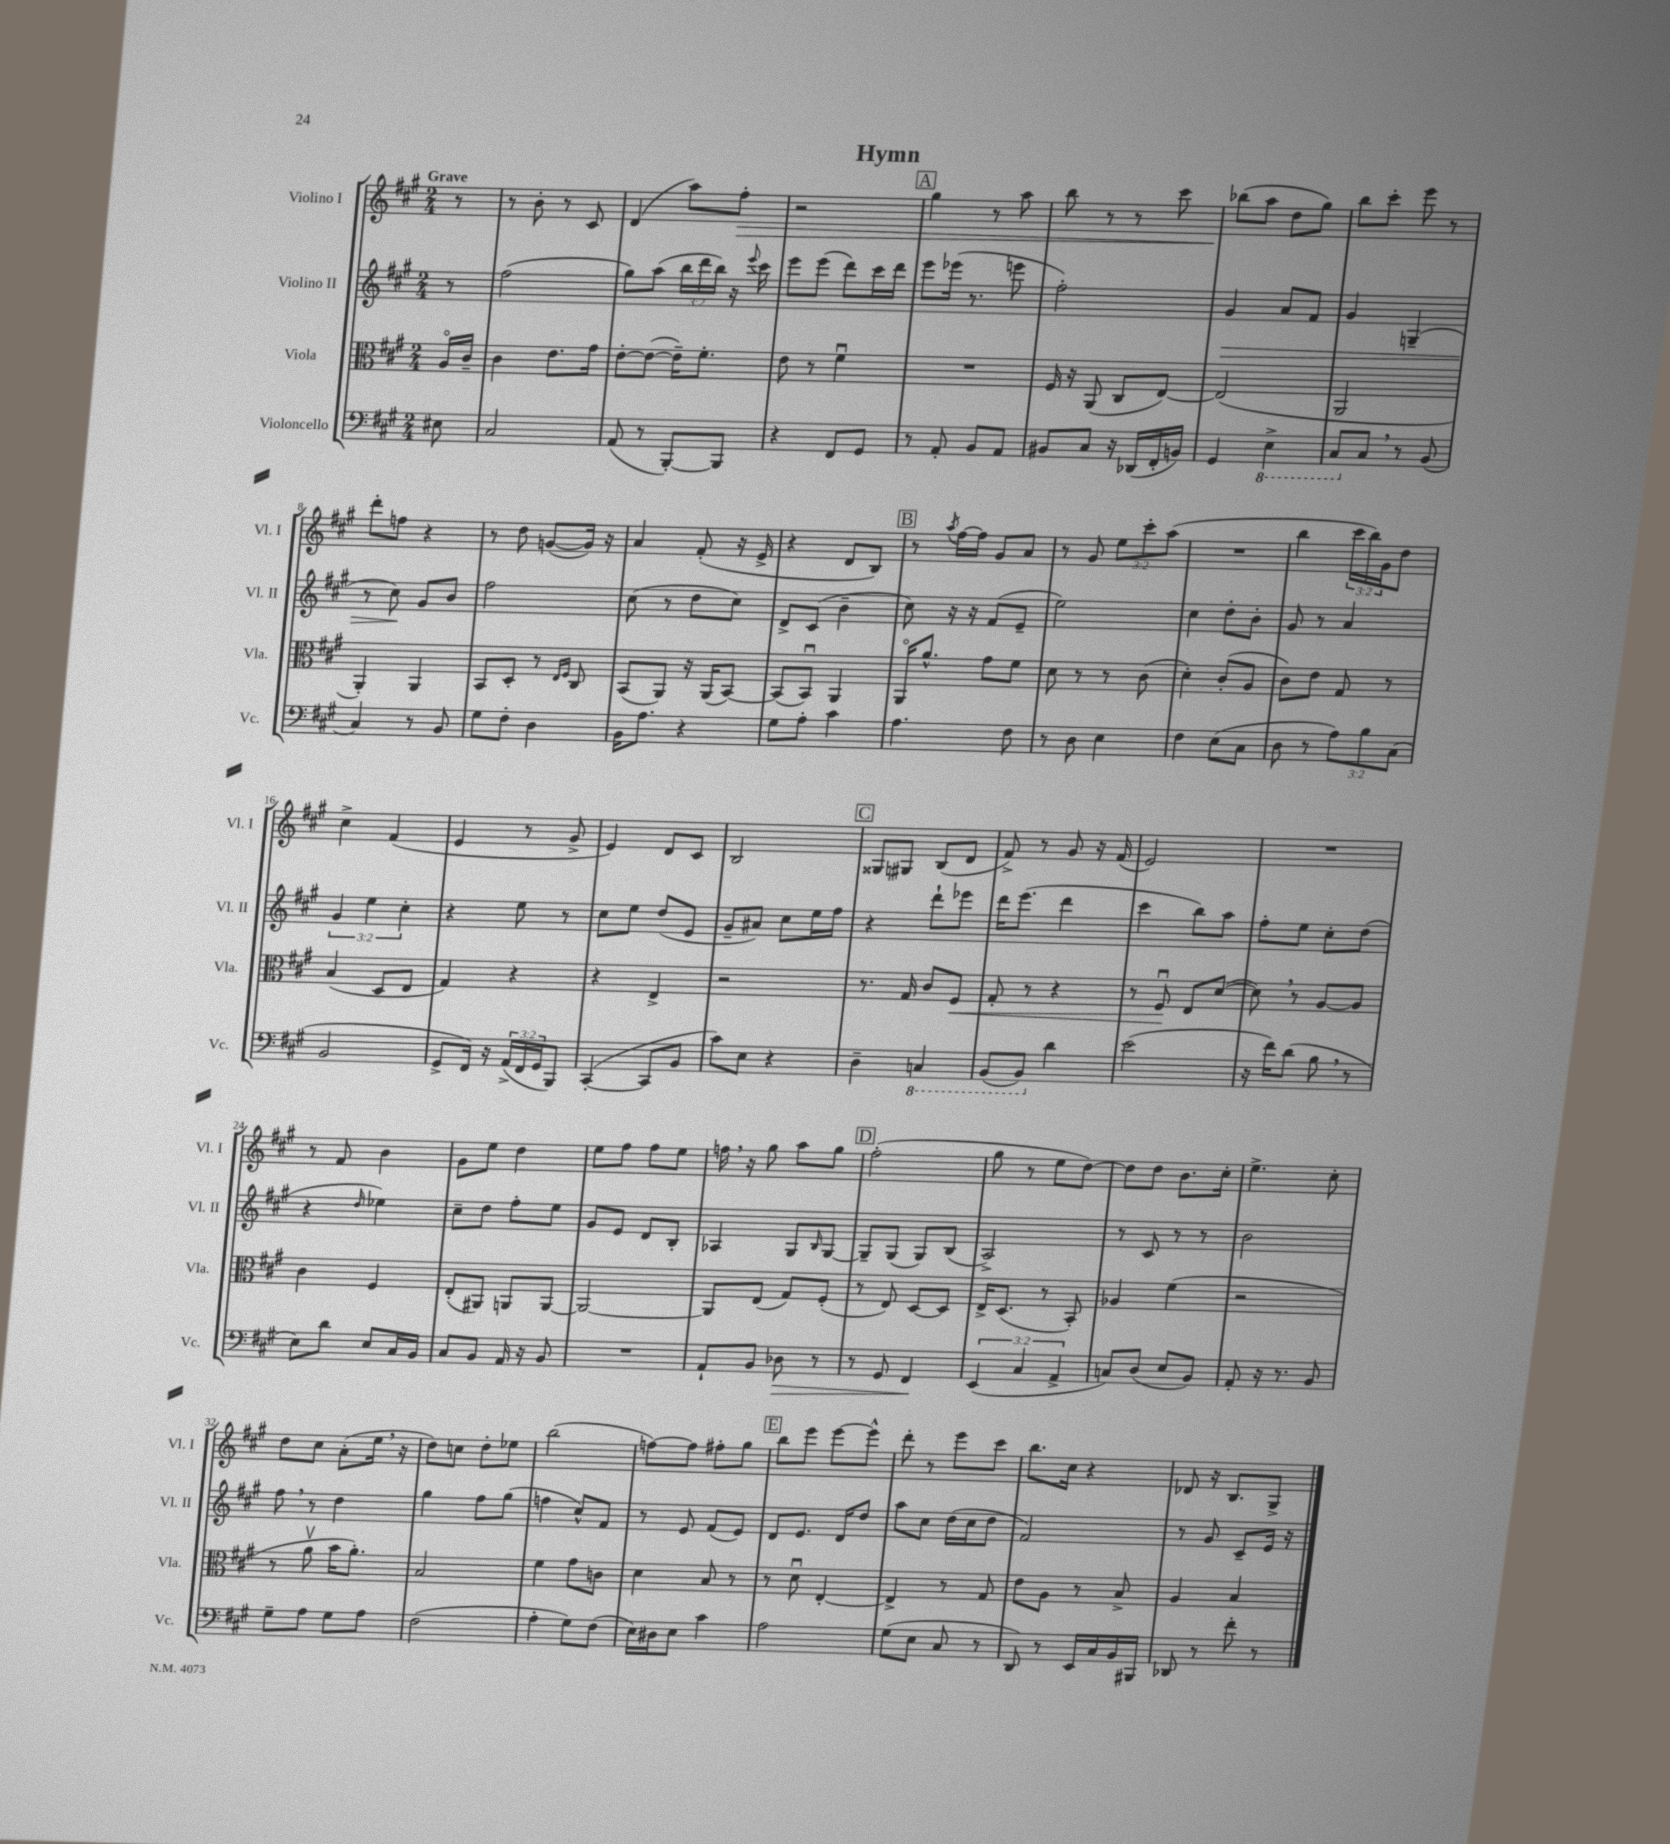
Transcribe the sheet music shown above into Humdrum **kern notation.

**kern	**dynam	**kern	**dynam	**kern	**dynam	**kern	**dynam
*part4	*part4	*part3	*part3	*part2	*part2	*part1	*part1
*staff4	*staff4	*staff3	*staff3	*staff2	*staff2	*staff1	*staff1
*I"Violoncello	*	*I"Viola	*	*I"Violino II	*	*I"Violino I	*
*I'Vc.	*	*I'Vla.	*	*I'Vl. II	*	*I'Vl. I	*
*clefF4	*	*clefC3	*	*clefG2	*	*clefG2	*
*k[f#c#g#]	*	*k[f#c#g#]	*	*k[f#c#g#]	*	*k[f#c#g#]	*
*M2/4	*	*M2/4	*	*M2/4	*	*M2/4	*
=	=	=	=	=	=	=	=
!	!	!	!	!	!	!LO:TX:a:B:t=Grave	!
8E#X\	.	16A/LL	.	8r	.	8r	.
.	.	16c#~/JJ	.	.	.	.	.
=1	=1	=1	=1	=1	=1	=1	=1
2C#/	.	4c#\	.	(2ff#\	.	8r	.
.	.	.	.	.	.	8b'\	.
.	.	8.e\L	.	.	.	8r	.
.	.	.	.	.	.	8c#/	.
.	.	16g#\Jk	.	.	.	.	.
=2	=2	=2	=2	=2	=2	=2	=2
(8AA/	.	[8e'\L	.	8gg#\L)	.	(4d/	.
8r	.	(8e\J_	.	(8aa\J	.	.	.
[8BBB'/L)	.	16e~\KL])	.	24bb\LL	.	8aa\L)	.
.	.	.	.	24ddd\	.	.	.
.	.	8.f#'\J	.	.	.	.	.
.	.	.	.	24bb\JJ)	.	.	.
!	!	!	!	!	!	!	!LO:HP:b
8BBB/J]	.	.	.	16r	.	8ff#'\J	>
.	.	.	.	8qqeee/	.	.	.
.	.	.	.	16ccc#\	.	.	.
=3	=3	=3	=3	=3	=3	=3	=3
4r	.	8e\	.	8eee\L	.	2r	.
.	.	8r	.	(8eee\J	.	.	.
8FF#/L	.	4f#u\	.	8ddd\L)	.	.	.
8GG#/J	.	.	.	16ccc#\L	.	.	.
.	.	.	.	16ddd\JJ	.	.	.
!!LO:REH:place=s1:t=A
=4	=4	=4	=4	=4	=4	=4	=4
8r	.	2r	.	8eee\L	.	4gg#\	.
8AA'/	.	.	.	(16eee-X\Jk	.	.	.
.	.	.	.	8.r	.	.	.
8BB/L	.	.	.	.	.	8r	.
8AA/J	.	.	.	8eeen\	.	8aa\	.
=5	=5	=5	=5	=5	=5	=5	=5
8BB#X/L	.	16F#/	.	2ff#'\)	.	8bb\	.
.	.	16r	.	.	.	.	.
8C#/J	.	(8AA/	.	.	.	8r	.
16r	.	8C#/L	.	.	.	8r	.
(16DD-X/LL	.	.	.	.	.	.	.
16FF#'/	.	[8E/J)	.	.	.	8ccc#\	.
16BBn/JJ)	.	.	.	.	.	.	.
=6	=6	=6	=6	=6	=6	=6	=6
!	!	!	!	!	!LO:HP:b	!	!
4GG#/	.	(2E/]	.	4g#/	>	(8bb-X\L	.
.	.	.	.	.	.	8aa\J	]
*8ba	*	*	*	*	*	*	*
4EE^\	.	.	.	8a/L	.	8dd\L	.
.	.	.	.	8f#/J	.	8gg#\J)	.
=7	=7	=7	=7	=7	=7	=7	=7
8CC#/L	.	2AA/	.	4g#/	.	8bb\L	.
*X8ba	*	*	*	*	*	*	*
8C#,/J	.	.	.	.	.	8ccc#'\J	.
8r	.	.	.	(4Gn~/	.	8eee\	.
(8BB/	.	.	.	.	.	8r	.
!!LO:LB:g=z
=8	=8	=8	=8	=8	=8	=8	=8
4C#/)	.	4AA'/)	.	8r	.	8ddd'\L	.
.	.	.	.	8cc#\)	.	8ffn\J	.
8r	.	4AA/	.	8g#/L	]	4r	.
8BB/	.	.	.	8b/J	.	.	.
=9	=9	=9	=9	=9	=9	=9	=9
8G#\L	.	8BB/L	.	2ff#\	.	8r	.
8F#'\J	.	8D'/J	.	.	.	8dd\	.
4D\	.	8r	.	.	.	([8gn/L	.
.	.	16qqE/LL	.	.	.	.	.
.	.	16qqF#/JJ	.	.	.	.	.
.	.	8C#/	.	.	.	16g/Jk])	.
.	.	.	.	.	.	16r	.
=10	=10	=10	=10	=10	=10	=10	=10
16BB\KL	.	(8BB/L	.	(8cc#\	.	4a/	.
8.A\J	.	.	.	.	.	.	.
.	.	8AA/J)	.	8r	.	.	.
4r	.	16r	.	8dd\L	.	(8f#'/	.
.	.	(16AA/KL	.	.	.	.	.
.	.	[8BB/J)	.	8cc#\J)	.	16r	.
.	.	.	.	.	.	16e^/	.
=11	=11	=11	=11	=11	=11	=11	=11
8G#\L	.	(8BB/L]	.	8d^/L	.	4r	.
8A'\J	.	8BBu/J)	.	(8c#/J	.	.	.
4c#\	.	4AA/	.	4b~\	.	8d/L	.
.	.	.	.	.	.	8B/J)	.
!!LO:REH:place=s1:t=B
=12	=12	=12	=12	=12	=12	=12	=12
4.A\	.	16AA/KL	.	8cc#\)	.	8r	.
.	.	8.a^^/J	.	.	.	.	.
.	.	.	.	.	.	8qaa/	.
.	.	.	.	16r	.	[16ff#\LL	.
.	.	.	.	16r	.	16ff#\JJ]	.
.	.	8g#\L	.	(8f#/L	.	8g#/L	.
8F#\	.	8f#\J	.	8e~/J	.	8a/J	.
=13	=13	=13	=13	=13	=13	=13	=13
8r	.	8d\	.	2ee\)	.	8r	.
8D\	.	8r	.	.	.	8g#/	.
4E\	.	8r	.	.	.	12ee\L	.
.	.	.	.	.	.	12ccc#'\	.
.	.	(8c#\	.	.	.	.	.
.	.	.	.	.	.	(12aa\J	.
=14	=14	=14	=14	=14	=14	=14	=14
4F#\	.	4d'\)	.	4cc#\	.	2r	.
(8E\L	.	(8c#'/L	.	8dd'\L	.	.	.
8C#\J	.	8A/J	.	8b'\J	.	.	.
=15	=15	=15	=15	=15	=15	=15	=15
8D\	.	8c#\L)	.	8g#/	.	4bb\	.
8r	.	8e\J	.	8r	.	.	.
12A\L)	.	8G#/	.	4a/	.	24ccc#\LL	.
.	.	.	.	.	.	24bb\)	.
12B\	.	.	.	.	.	24g#\J	.
.	.	8r	.	.	.	8dd\J	.
(12C#\J	.	.	.	.	.	.	.
!!LO:LB:g=z
=16	=16	=16	=16	=16	=16	=16	=16
2BB/	.	(4B/	.	6g#/	.	4cc#^\	.
.	.	.	.	6ee\	.	.	.
.	.	8D/L	.	.	.	(4f#/	.
.	.	.	.	6cc#'\	.	.	.
.	.	8E/J	.	.	.	.	.
=17	=17	=17	=17	=17	=17	=17	=17
8GG#^/L	.	4G#/)	.	4r	.	4e/	.
16FF#/Jk)	.	.	.	.	.	.	.
16r	.	.	.	.	.	.	.
(24AA^/LL	.	4r	.	8ee\	.	8r	.
24FF#/	.	.	.	.	.	.	.
24GG#/J	.	.	.	.	.	.	.
8BBB/J)	.	.	.	8r	.	8g#^/	.
=18	=18	=18	=18	=18	=18	=18	=18
([4CC#'/	.	4r	.	8cc#\L	.	4e/)	.
.	.	.	.	8ee\J	.	.	.
8CC#/L]	.	4E^/	.	(8dd/L	.	8d/L	.
8BB/J	.	.	.	8e/J	.	8c#/J	.
=19	=19	=19	=19	=19	=19	=19	=19
8c#\L)	.	2r	.	8g#~/L	.	2B/	.
8E\J	.	.	.	8a#X/J)	.	.	.
4r	.	.	.	8cc#\L	.	.	.
.	.	.	.	16ee\L	.	.	.
.	.	.	.	16ff#\JJ	.	.	.
!!LO:REH:place=s1:t=C
=20	=20	=20	=20	=20	=20	=20	=20
4D~\	.	8.r	.	4r	.	8G##X/L	.
.	.	.	.	.	.	8G#X/J	.
.	.	16G#/	.	.	.	.	.
*8ba	*	*	*	*	*	*	*
4CCn/	.	8c#/L	.	8ddd`\L	.	(8B/L	.
!	!	!	!LO:HP:b	!	!	!	!
.	.	8F#/J	<	8eee-X\J	.	8d/J	.
=21	=21	=21	=21	=21	=21	=21	=21
(8BBB/L	.	8G#'/	.	16ddd\KL	.	8f#^/)	.
.	.	.	.	(8.eee\J	.	.	.
8BBB/J)	.	8r	.	.	.	8r	.
*X8ba	*	*	*	*	*	*	*
4d\	.	4r	.	4ddd\	.	8g#/	.
.	.	.	.	.	.	16r	.
.	.	.	.	.	.	(16f#/	.
=22	=22	=22	=22	=22	=22	=22	=22
(2e\	.	8r	.	4ccc#\	.	2e/)	.
.	.	8F#u/	.	.	.	.	.
.	.	8E/L	[	8bb\L)	.	.	.
.	.	([8d/J	.	8aa\J	.	.	.
=23	=23	=23	=23	=23	=23	=23	=23
16r	.	8d,\])	.	8ff#'\L	.	2r	.
16f#\KL)	.	.	.	.	.	.	.
(8d\J	.	8r	.	8ee\J	.	.	.
8B,\	.	[8A/L	.	8cc#'\L	.	.	.
8r	.	8A/J]	.	(8dd\J	.	.	.
!!LO:LB:g=z
=24	=24	=24	=24	=24	=24	=24	=24
8E\L)	.	4c#\	.	4r	.	8r	.
8d\J	.	.	.	.	.	8f#/	.
.	.	.	.	16qqdd/	.	.	.
8E/L	.	4F#/	.	4ee-X\)	.	4b\	.
16C#/L	.	.	.	.	.	.	.
16BB/JJ	.	.	.	.	.	.	.
=25	=25	=25	=25	=25	=25	=25	=25
8C#/L	.	(8E'/L	.	8cc#~\L	.	8g#\L	.
8BB/J	.	8AA#X/J)	.	8dd\J	.	8ee\J	.
16AA/	.	8AAn/L	.	8ff#'\L	.	4dd\	.
16r	.	.	.	.	.	.	.
8BB/	.	[8AA/J	.	8ee\J	.	.	.
=26	=26	=26	=26	=26	=26	=26	=26
2r	.	2AA/_	.	8g#/L	.	8ee\L	.
.	.	.	.	8e/J	.	8ff#\J	.
.	.	.	.	8d/L	.	8ff#\L	.
.	.	.	.	8B'/J	.	8ee\J	.
=27	=27	=27	=27	=27	=27	=27	=27
8AA`/L	.	8AA/L]	.	4A-X/	.	16ffn,\	.
.	.	.	.	.	.	16r	.
8BB/J	.	(8E/J	.	.	.	8gg#\	.
!	!LO:HP:b	!	!	!	!	!	!
8D-X\	>	8G#/L)	.	8G#/L	.	8aa\L	.
.	.	.	.	16qqB/	.	.	.
8r	.	(8F#'/J	.	[8G#/J	.	8gg#\J	.
!!LO:REH:place=s1:t=D
=28	=28	=28	=28	=28	=28	=28	=28
8r	.	8r	.	8G#~/L]	.	(2ff#'\	.
8GG#/	.	8E/)	.	(8G#/J	.	.	.
4FF#/	.	[8D/L	.	8G#/L)	.	.	.
.	.	8D/J]	.	(8B/J	.	.	.
.	]	.	.	.	.	.	.
=29	=29	=29	=29	=29	=29	=29	=29
(6EE/	.	16E^/KL	.	2A^/)	.	8gg#\	.
.	.	(8.D/J	.	.	.	.	.
.	.	.	.	.	.	8r	.
6C#/	.	.	.	.	.	.	.
.	.	8r	.	.	.	8ee\L	.
6AA^/	.	.	.	.	.	.	.
.	.	8BB'/)	.	.	.	[8dd\J)	.
=30	=30	=30	=30	=30	=30	=30	=30
8Cn/L)	.	4A-X/	.	8r	.	8dd\L]	.
(8D/J	.	.	.	8c#/	.	8dd\J	.
8E/L	.	(4f#\	.	8r	.	8.b\L	.
8BB/J)	.	.	.	8r	.	.	.
.	.	.	.	.	.	16cc#'\Jk	.
=31	=31	=31	=31	=31	=31	=31	=31
8AA'/	.	2r	.	2b\	.	4.ee^\	.
16r	.	.	.	.	.	.	.
8.r	.	.	.	.	.	.	.
8BB/	.	.	.	.	.	8cc#'\	.
!!LO:LB:g=z
=32	=32	=32	=32	=32	=32	=32	=32
8G#~\L	.	8r	.	8ff#,\	.	8dd\L	.
8A\J	.	8av\	.	8r	.	8cc#\J	.
8G#\L	.	16b\KL	.	4dd\	.	(8a'\L	.
.	.	8.a'\J)	.	.	.	.	.
8A\J	.	.	.	.	.	16ee,\Jk	.
.	.	.	.	.	.	16r	.
=33	=33	=33	=33	=33	=33	=33	=33
(2F#\	.	2B/	.	4gg#\	.	8dd\L)	.
.	.	.	.	.	.	8ccn\J	.
.	.	.	.	8ff#\L	.	8dd'\L	.
.	.	.	.	(8gg#\J	.	8ee-X\J	.
=34	=34	=34	=34	=34	=34	=34	=34
4A'\	.	4f#\	.	4ffn\	.	(2bb\	.
8G#\L)	.	8g#\L	.	8cc#^^/L)	.	.	.
(8F#\J	.	8cn\J	.	8f#/J	.	.	.
=35	=35	=35	=35	=35	=35	=35	=35
16E\LL)	.	4d\	.	8r	.	[8ffn\L)	.
16D#X\J	.	.	.	.	.	.	.
8E\J	.	.	.	8e/	.	8ff\J]	.
4c#\	.	8B/	.	(8f#/L	.	8ff#X'\L	.
.	.	8r	.	8e/J)	.	8gg#\J	.
!!LO:REH:place=s1:t=E
=36	=36	=36	=36	=36	=36	=36	=36
2A\	.	8r	.	8d/L	.	8bb\L	.
.	.	8du\	.	8.e/J	.	8eee\J	.
.	.	[4E'/	.	.	.	[8eee\L	.
.	.	.	.	16d/KL	.	.	.
.	.	.	.	8dd/J	.	8eee^^\J]	.
=37	=37	=37	=37	=37	=37	=37	=37
(8G#\L	.	4E^/]	.	8aa\L	.	8ddd'\	.
8E\J	.	.	.	8cc#\J	.	8r	.
8C#/	.	8r	.	(16dd\LL	.	8eee\L	.
.	.	.	.	16cc#\J	.	.	.
8r	.	8G#/	.	8dd\J	.	8ccc#\J	.
=38	=38	=38	=38	=38	=38	=38	=38
8DD/)	.	8e\L	.	2f#/)	.	8.bb\L	.
8r	.	8A\J	.	.	.	.	.
.	.	.	.	.	.	16cc#\Jk	.
16EE/LL	.	8r	.	.	.	4r	.
16C#/	.	.	.	.	.	.	.
16BB/	.	8B^/	.	.	.	.	.
16BBB#X/JJ	.	.	.	.	.	.	.
=39	=39	=39	=39	=39	=39	=39	=39
8DD-X/	.	4A/	.	8r	.	8d-X/	.
8r	.	.	.	8g#/	.	16r	.
.	.	.	.	.	.	8.B/L	.
8f#'\	.	4B/	.	8c#~/L	.	.	.
8r	.	.	.	16e/Jk	.	8G#^/J	.
.	.	.	.	16r	.	.	.
==	==	==	==	==	==	==	==
*-	*-	*-	*-	*-	*-	*-	*-
